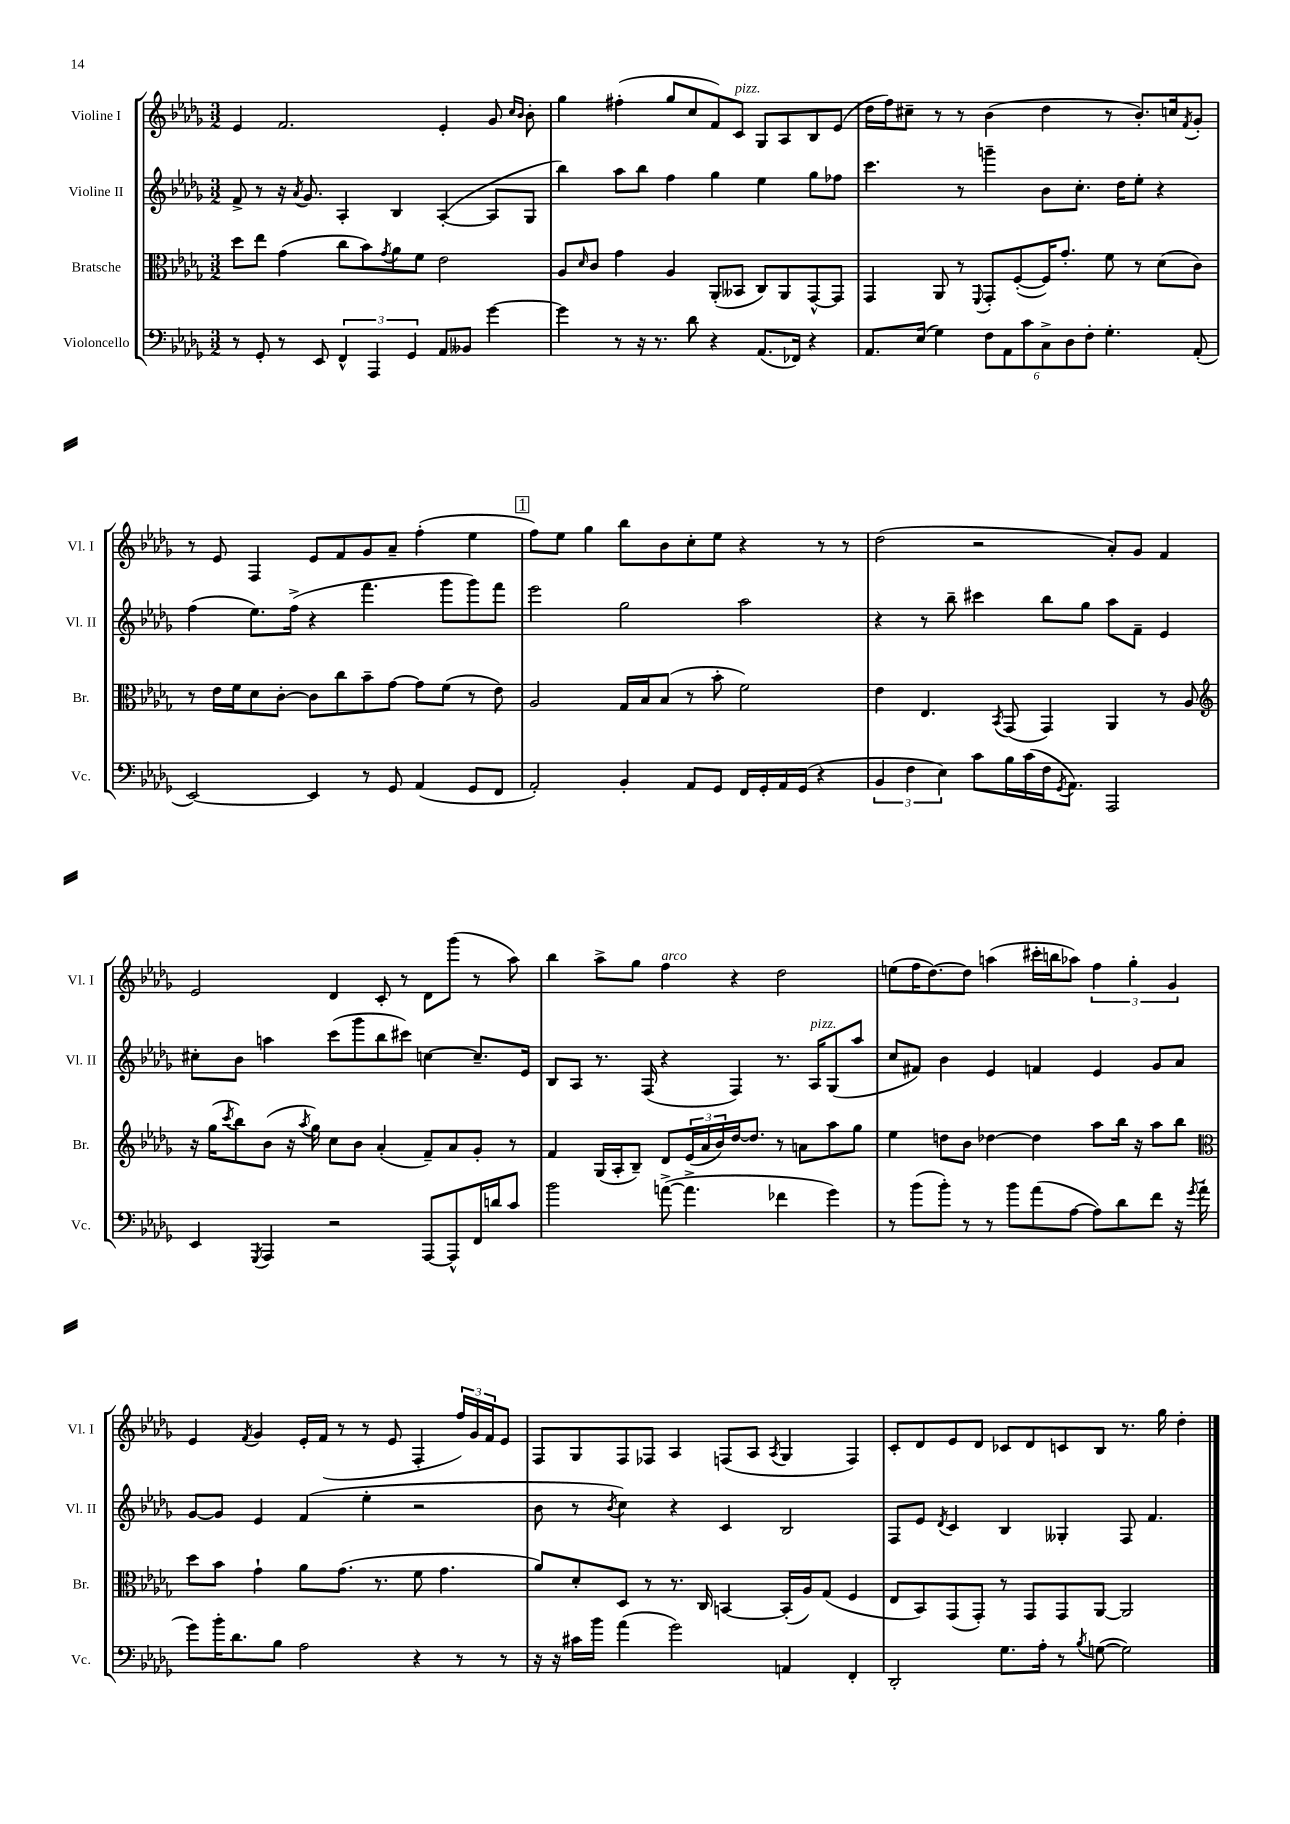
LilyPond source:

<<
\new StaffGroup <<
\new Staff = "s0" \with { instrumentName = "Violine I" shortInstrumentName = "Vl. I" } {
    \clef treble \key des \major \numericTimeSignature \time 3/2
    ees'4 f'2. ees'4-. ges'8 \grace { c''16 bes'16 } bes'8-. |
    ges''4 fis''4-.( ges''8 c''8 f'8) c'8^\markup { \italic "pizz." } ges8 aes8 bes8 ees'8( |
    des''16 f''16) cis''8-- r8 r8 bes'4( des''4 r8 bes'8.-.) c''16 \acciaccatura { f'8 } ges'8-. |
    r8 ees'8 f4 ees'8 f'8 ges'8 aes'8-- f''4-.( ees''4 |
    \mark \markup { \box "1" } f''8) ees''8 ges''4 bes''8 bes'8 c''8-. ees''8 r4 r8 r8 |
    des''2( r2 aes'8-.) ges'8 f'4 |
    ees'2 des'4 c'8-. r8 des'8 ges'''8( r8 aes''8) |
    bes''4 aes''8-> ges''8 f''4^\markup { \italic "arco" } r4 des''2 |
    e''8( f''16 des''8.~) des''8 a''4( cis'''16-. b''16 aes''8) \tuplet 3/2 { f''4 ges''4-. ges'4 } |
    ees'4 \acciaccatura { f'8 } ges'4 ees'16-. f'16( r8 r8 ees'8 f4-. \tuplet 3/2 { f''16) ges'16 f'16 } ees'8 |
    f8 ges8 f8 fes8 aes4 f8( aes8 \acciaccatura { aes8 } ges4 f4) |
    c'8-. des'8 ees'8 des'8 ces'8 des'8 c'8 bes8 r8. ges''16 des''4-. \bar "|." |
}
\new Staff = "s1" \with { instrumentName = "Violine II" shortInstrumentName = "Vl. II" } {
    \clef treble \key des \major \numericTimeSignature \time 3/2
    f'8-> r8 r16 \acciaccatura { aes'8 } ges'8. aes4-. bes4 aes4~-.( aes8 ges8 |
    bes''4) aes''8 bes''8 f''4 ges''4 ees''4 ges''8 fes''8 |
    c'''4. r8 g'''4-- bes'8 c''8.-. des''16 ees''8-. r4 |
    f''4( ees''8.) f''16->( r4 f'''4. ges'''8 ges'''8) f'''8 |
    \mark \markup { \box "1" } ees'''2 ges''2 aes''2 |
    r4 r8 bes''8-- cis'''4 bes''8 ges''8 aes''8 f'8-- ees'4 |
    cis''8-. bes'8 a''4 c'''8( ges'''8 bes''8 cis'''8) c''4~ c''8.-- ees'16 |
    bes8 aes8 r8. f16( r4 f4) r8. aes16^\markup { \italic "pizz." } ges8( aes''8 |
    c''8 fis'8) bes'4 ees'4 f'4 ees'4 ges'8 aes'8 |
    ges'8~ ges'8 ees'4 f'4( ees''4-. r2 |
    bes'8 r8 \acciaccatura { bes'8 } c''4) r4 c'4 bes2 |
    f8 ees'8 \acciaccatura { des'8 } c'4 bes4 geses4-. f8 f'4. \bar "|." |
}
\new Staff = "s2" \with { instrumentName = "Bratsche" shortInstrumentName = "Br." } {
    \clef alto \key des \major \numericTimeSignature \time 3/2
    des''8 ees''8 ges'4( c''8 bes'8) \acciaccatura { ges'8 } aes'8 f'8 ees'2 |
    aes8 \grace { des'16 } c'8 ges'4 aes4 aes,8-.( beses,8 c8) aes,8 ges,8~-^ ges,8 |
    ges,4 aes,8 r8 \appoggiatura { f,8 } ges,8-. f8~-.( f16) ges'8.-. f'8 r8 des'8( c'8) |
    r8 ees'16 f'16 des'8 c'8~-. c'8 c''8 bes'8-- ges'8~ ges'8 f'8( r8 ees'8) |
    \mark \markup { \box "1" } aes2 ges16 bes16 bes8( r8 bes'8-. f'2) |
    ees'4 ees4. \acciaccatura { bes,8 } ges,8( ges,4) aes,4 r8 aes8 |
    \clef treble r16 ges''16( \acciaccatura { c'''8 } bes''8) bes'8( r16 \acciaccatura { aes''8 } ges''16) c''8 bes'8 aes'4-.( f'8--) aes'8 ges'8-. r8 |
    f'4 ges16( aes16-. bes8--) des'8 \tuplet 3/2 { ees'16( aes'16 bes'16) } des''16~ des''8. r8 a'8 aes''8 ges''8 |
    ees''4 d''8 bes'8 des''4~ des''4 aes''8 bes''16 r16 aes''8 bes''8 |
    \clef alto des''8 bes'8 ges'4-! aes'8 ges'8.( r8. f'8 ges'4. |
    aes'8) des'8-. des8 r8 r8. c16 b,4~ b,16-.( aes16) ges8( f4 |
    ees8 bes,8) ges,8( ges,8-.) r8 ges,8 ges,8 aes,8~ aes,2 \bar "|." |
}
\new Staff = "s3" \with { instrumentName = "Violoncello" shortInstrumentName = "Vc." } {
    \clef bass \key des \major \numericTimeSignature \time 3/2
    r8 ges,8-. r8 ees,8 \tuplet 3/2 { f,4-^ aes,,4 ges,4 } aes,8 beses,8 ges'4~ |
    ges'4 r8 r16 r8. des'8 r4 aes,8.( fes,16) r4 |
    aes,8. ees16( ges4) \tuplet 6/4 { f8 aes,8 c'8 c8-> des8 f8-. } ges4.-. aes,8-.( |
    ees,2~) ees,4 r8 ges,8 aes,4( ges,8 f,8 |
    \mark \markup { \box "1" } aes,2-.) bes,4-. aes,8 ges,8 f,16 ges,16-. aes,16 ges,16( r4 |
    \tuplet 3/2 { bes,4 f4 ees4) } c'8 bes16 c'16( f16 \acciaccatura { ges,8 } aes,8.) aes,,2 |
    ees,4 \acciaccatura { ges,,8 } aes,,4 r2 aes,,8~ aes,,8-^ f,16 d'16 c'8 |
    bes'2 a'8~->( a'4.-> fes'4 ges'4) |
    r8 bes'8( bes'8-.) r8 r8 bes'8 aes'8( aes8~ aes8) des'8 f'8 r16 \acciaccatura { ges'8 } aes'16-.( |
    ges'8) bes'16-. des'8. bes8 aes2 r4 r8 r8 |
    r16 r16 cis'16 bes'16 aes'4( ges'2) a,4 f,4-. |
    des,2-. ges8. aes16-. r8 \acciaccatura { bes8 } g8~( g2) \bar "|." |
}
>>
>>
\layout { \context { \Score \remove "Bar_number_engraver" } }
